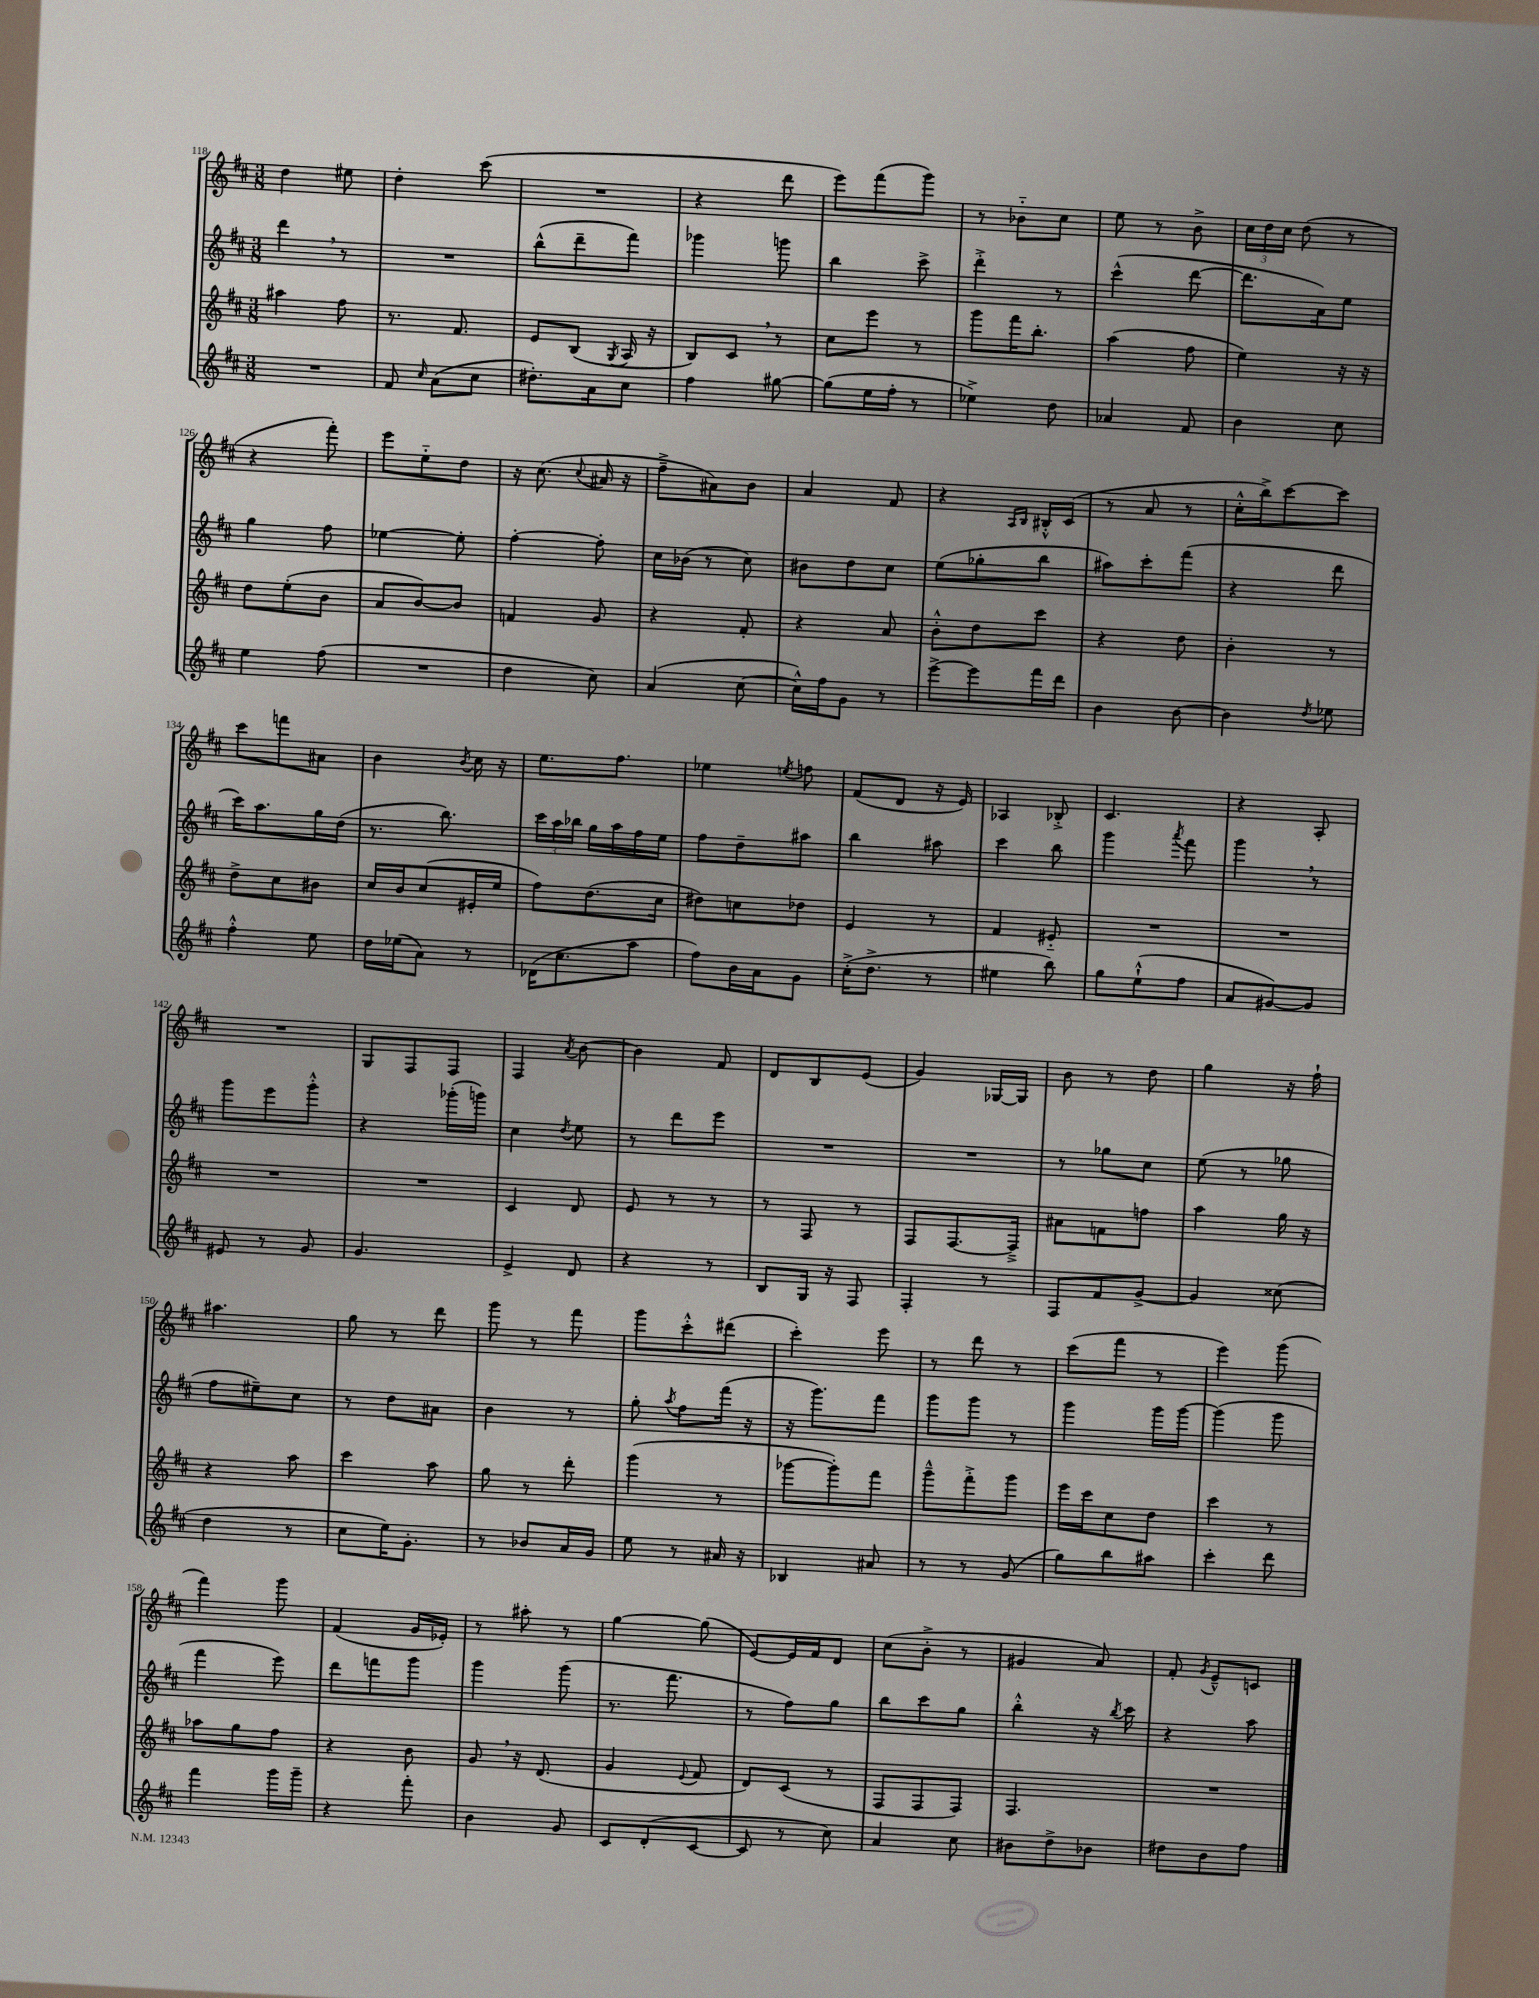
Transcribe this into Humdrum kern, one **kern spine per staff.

**kern	**kern	**kern	**kern
*part4	*part3	*part2	*part1
*staff4	*staff3	*staff2	*staff1
*clefG2	*clefG2	*clefG2	*clefG2
*k[f#c#]	*k[f#c#]	*k[f#c#]	*k[f#c#]
*M3/8	*M3/8	*M3/8	*M3/8
=118	=118	=118	=118
4.r	4aa#X\	4ddd,\	4dd\
.	8ff#\	8r	8ee#X\
=119	=119	=119	=119
8f#/	8.r	4.r	4dd'\
16qqcc#/	.	.	.
(8a\L	.	.	.
.	8.f#/	.	.
8cc#\J	.	.	(8ccc#\
=120	=120	=120	=120
8.dd#X'\L)	8e/L	(8bb^^\L	4.r
.	(8B/J	8ddd~\	.
16a\k	.	.	.
.	8qG/	.	.
8cc#\J	16A/	8fff#\J)	.
.	16r	.	.
=121	=121	=121	=121
4ff#\	8B/L)	4ggg-X\	4r
.	8c#,/J	.	.
[8gg#X\	8r	8gggn\	8ddd\
=122	=122	=122	=122
(8gg#\L]	8cc#\L	4bb\	8eee\L)
16ee\L	8eee\J	.	(8fff#\
16ff#'\JJ	.	.	.
8r	8r	8ccc#^\	8ggg\J)
=123	=123	=123	=123
4ee-X^\)	8ggg\L	4ddd'^\	8r
.	16fff#\K	.	8b-X\L
.	8.bb'\J	.	.
8dd\	.	8r	8cc#\J
=124	=124	=124	=124
4a-X/	(4aa\	(4ccc#^^\	8ee\
.	.	.	8r
8f#/	8ff#\	[8ddd\	8b^\
=125	=125	=125	=125
4b\	4ee\)	8.ddd\L]	24cc#\LL
.	.	.	24dd\
.	.	.	24cc#\JJ
.	.	.	(8dd\
.	.	16a\k)	.
8cc#\	16r	8ee\J	8r
.	16r	.	.
!!LO:LB:g=z
=126	=126	=126	=126
4ee\	8dd\L	4gg\	4r
.	(8ee'\	.	.
(8ff#\	8b\J	8ff#\	8fff#'\)
=127	=127	=127	=127
4.r	8a/L	[4ee-X\	8eee\L
.	[8b/)	.	8ee\
.	8b/J]	8ee-'\]	8dd\J
=128	=128	=128	=128
4dd\	4fn/	[4ff#'\	16r
.	.	.	(8.cc#\
.	.	.	8qqcc#/
8cc#\)	8g/	8ff#'\]	16a#X/
.	.	.	16r
=129	=129	=129	=129
(4a/	4r	16cc#\LL	8ff#~^\L
.	.	(16b-X\JJ	.
.	.	8r	8a#X\)
[8cc#\	8f#'/	8cc#\)	8b\J
=130	=130	=130	=130
16cc#^^\LL])	4r	8b#X\L	4a/
16ff#\J	.	.	.
8g\J	.	8dd\	.
8r	8a/	8cc#\J	8f#/
=131	=131	=131	=131
[8eee^\L	8b'^^\L	(8ee\L	4r
8eee\]	8dd\	8gg-X'\	.
.	.	.	16qqA/LL
.	.	.	16qqB/JJ
16fff#\L	8ccc#\J	8bb\J	16B#X'^^/LL
16ddd\JJ	.	.	(16c#/JJ
=132	=132	=132	=132
4b\	4r	8aa#X\L)	8r
.	.	8ccc#'\	8a/
[8b\	8dd\	(8fff#\J	8r
=133	=133	=133	=133
4b\]	4b'\	4r	16cc#'^^\LL
.	.	.	16bb^\J)
.	.	.	[8ccc#\
8qdd/	.	.	.
8ee-X\	8r	8ddd\	8ccc#\J]
!!LO:LB:g=z
=134	=134	=134	=134
4ff#'^^\	8dd^\L	16ccc#\KL)	8ccc#\L
.	.	8.aa\	.
.	8cc#\	.	8fffn\
8ee\	8b#X\J	16gg\L	8a#X\J
.	.	(16dd\JJ	.
=135	=135	=135	=135
16dd\LL	16cc#/LL	8.r	4b\
(16ee-X\J	16b/J	.	.
8a\J)	(8cc#/	.	.
.	.	8.bb\)	.
.	.	.	8qb/
8r	16e#X'/L	.	16cc#\
.	16ee/JJ	.	16r
=136	=136	=136	=136
(16d-X\KL	8ff#\L)	24ccc#\LL	8.ee\L
.	.	24aa\	.
8.cc#\	.	.	.
.	.	24bb-X\JJ	.
.	(8.dd\	16gg\LL	.
.	.	16aa\	8.ff#\J
8aa\J	.	16ff#\	.
.	16cc#\Jk	16ee\JJ	.
=137	=137	=137	=137
8ff#\L)	8dd#X\L)	8ff#\L	4ee-X\
16b\L	8ccn\	8dd~\	.
16a\J	.	.	.
.	.	.	8qeen/
8g\J	8dd-X\J	8aa#X\J	8ffn\
=138	=138	=138	=138
(16cc#'^\KL	4e/	4bb\	(8f#/L
8.dd^\J	.	.	.
.	.	.	8d/J
8r	8r	8aa#X\	16r
.	.	.	16e/)
=139	=139	=139	=139
4ee#X\	4f#/	4ccc#\	4A-X/
8bb\)	8e#X/	8bb\	8B-X'^/
=140	=140	=140	=140
8gg\L	4.r	4ggg\	4.c#/
(8ee`^^\	.	.	.
.	.	8qaaa/	.
8ff#\J	.	8fff#\	.
=141	=141	=141	=141
8a/L	4.r	4ggg,\	4r
[8g#X/)	.	.	.
8g#/J]	.	8r	8A'/
!!LO:LB:g=z
=142	=142	=142	=142
8e#X/	4.r	8ggg\L	4.r
8r	.	8eee\	.
8g/	.	8ggg'^^\J	.
=143	=143	=143	=143
4.g/	4.r	4r	8G/L
.	.	.	8F#/
.	.	(16ggg-X'\LL	8F#/J
.	.	16gggn\JJ)	.
=144	=144	=144	=144
4e^/	4c#/	4cc#\	4F#/
.	.	8qdd/	8qa/
8d/	8d/	8ee\	[8b\
=145	=145	=145	=145
4r	8e/	8r	4b\]
.	8r	8ddd\L	.
8r	8r	8eee\J	8f#/
=146	=146	=146	=146
8B/L	8r	4.r	8d/L
16G/Jk	8F#/	.	8B/
16r	.	.	.
8F#/	8r	.	(8e/J
=147	=147	=147	=147
4F#'/	8F#/L	4.r	4g/)
.	[8.F#/	.	.
8r	.	.	[16G-X/LL
.	16F#~^/Jk]	.	16G-/JJ]
=148	=148	=148	=148
8F#/L	8a#X\L	8r	8b\
8f#/	8fn\	8gg-X\L	8r
[8g^/J	8ffn\J	8cc#\J	8dd\
=149	=149	=149	=149
4g/]	4aa\	(8ee\	4gg\
.	.	8r	.
(8cc##X\	16gg\	8gg-X\	16r
.	16r	.	16ff#`\
!!LO:LB:g=z
=150	=150	=150	=150
4dd\	4r	8ff#\L	4.aa#X\
.	.	8ee#X~\)	.
8r	8aa\	8cc#\J	.
=151	=151	=151	=151
8cc#\L	4ccc#\	8r	8gg\
16ee\K)	.	8dd\L	8r
8.g'\J	.	.	.
.	8aa\	8a#X\J	8ddd\
=152	=152	=152	=152
8r	8gg\	4b\	8ggg\
8b-X/L	8r	.	8r
16a/L	8ddd'\	8r	8fff#\
16g/JJ	.	.	.
=153	=153	=153	=153
8ee\	(4ggg\	8gg'\	8ggg\L
.	.	8qaa/	.
8r	.	8ff#\L	8ccc#'^^\
16a#X/	8r	(16fff#\Jk	(8ddd#X\J
16r	.	16r	.
=154	=154	=154	=154
4B-X/	[8ggg-X\L	16r	4ccc#'\)
.	.	8.ggg\L)	.
.	8ggg-'\])	.	.
8a#X/	8fff#\J	8fff#\J	8eee\
=155	=155	=155	=155
8r	8ggg~^^\L	8ggg\L	8r
8r	8fff#'^\	8ggg\J	8ddd\
(8g/	8ggg\J	8r	8r
=156	=156	=156	=156
8gg\L)	16eee\LL	4ggg\	(8ccc#\L
.	16ccc#\J	.	.
8bb\	8cc#\	.	8fff#\J
8aa#X\J	8dd\J	16ggg\LL	8r
.	.	[16ggg\JJ	.
=157	=157	=157	=157
4ccc#'\	4ccc#\	(4ggg\]	4eee\)
8ddd\	8r	8ggg\	(8ggg\
!!LO:LB:g=z
=158	=158	=158	=158
4fff#\	8aa-X\L	4fff#\	4fff#\)
.	8gg\	.	.
16ggg\LL	8ff#\J	8eee\)	8ggg\
16ggg~\JJ	.	.	.
=159	=159	=159	=159
4r	4r	8ddd\L	(4f#/
.	.	8fffn\	.
8fff#'\	8b\	8ggg\J	16g/LL
.	.	.	16e-X'/JJ)
=160	=160	=160	=160
4b\	8g,/	4ggg\	8r
.	16r	.	8aa#X'\
.	(8.d/	.	.
8g/	.	(8ggg\	8r
=161	=161	=161	=161
8c#/L	4g/	8.r	[4gg\
(8d'/	.	.	.
.	.	8.fff#\	.
.	8qqe/	.	.
[8c#/J	8f#/	.	(8gg\]
=162	=162	=162	=162
8c#/]	8d/L)	8r	[8e/L)
8r	(8c#/J	8ff#\L)	16e/L]
.	.	.	16f#/J
8cc#\)	8r	8gg\J	8d/J
=163	=163	=163	=163
4a/	8F#/L	8bb\L	(8cc#\L
.	8F#/	8ccc#\	8b'^\J
8cc#\	8F#/J)	8gg\J	8r
=164	=164	=164	=164
8b#X\L	4.F#/	4bb'^^\	4g#X/
8dd^\	.	.	.
8b-X\J	.	16r	8a/)
.	.	8qbb/	.
.	.	16ccc#\	.
=165	=165	=165	=165
8dd#X\L	4.r	4r	8f#'/
.	.	.	8qg/
8b\	.	.	8e~^^/L
8ff#\J	.	8aa\	8cn/J
==	==	==	==
*-	*-	*-	*-
